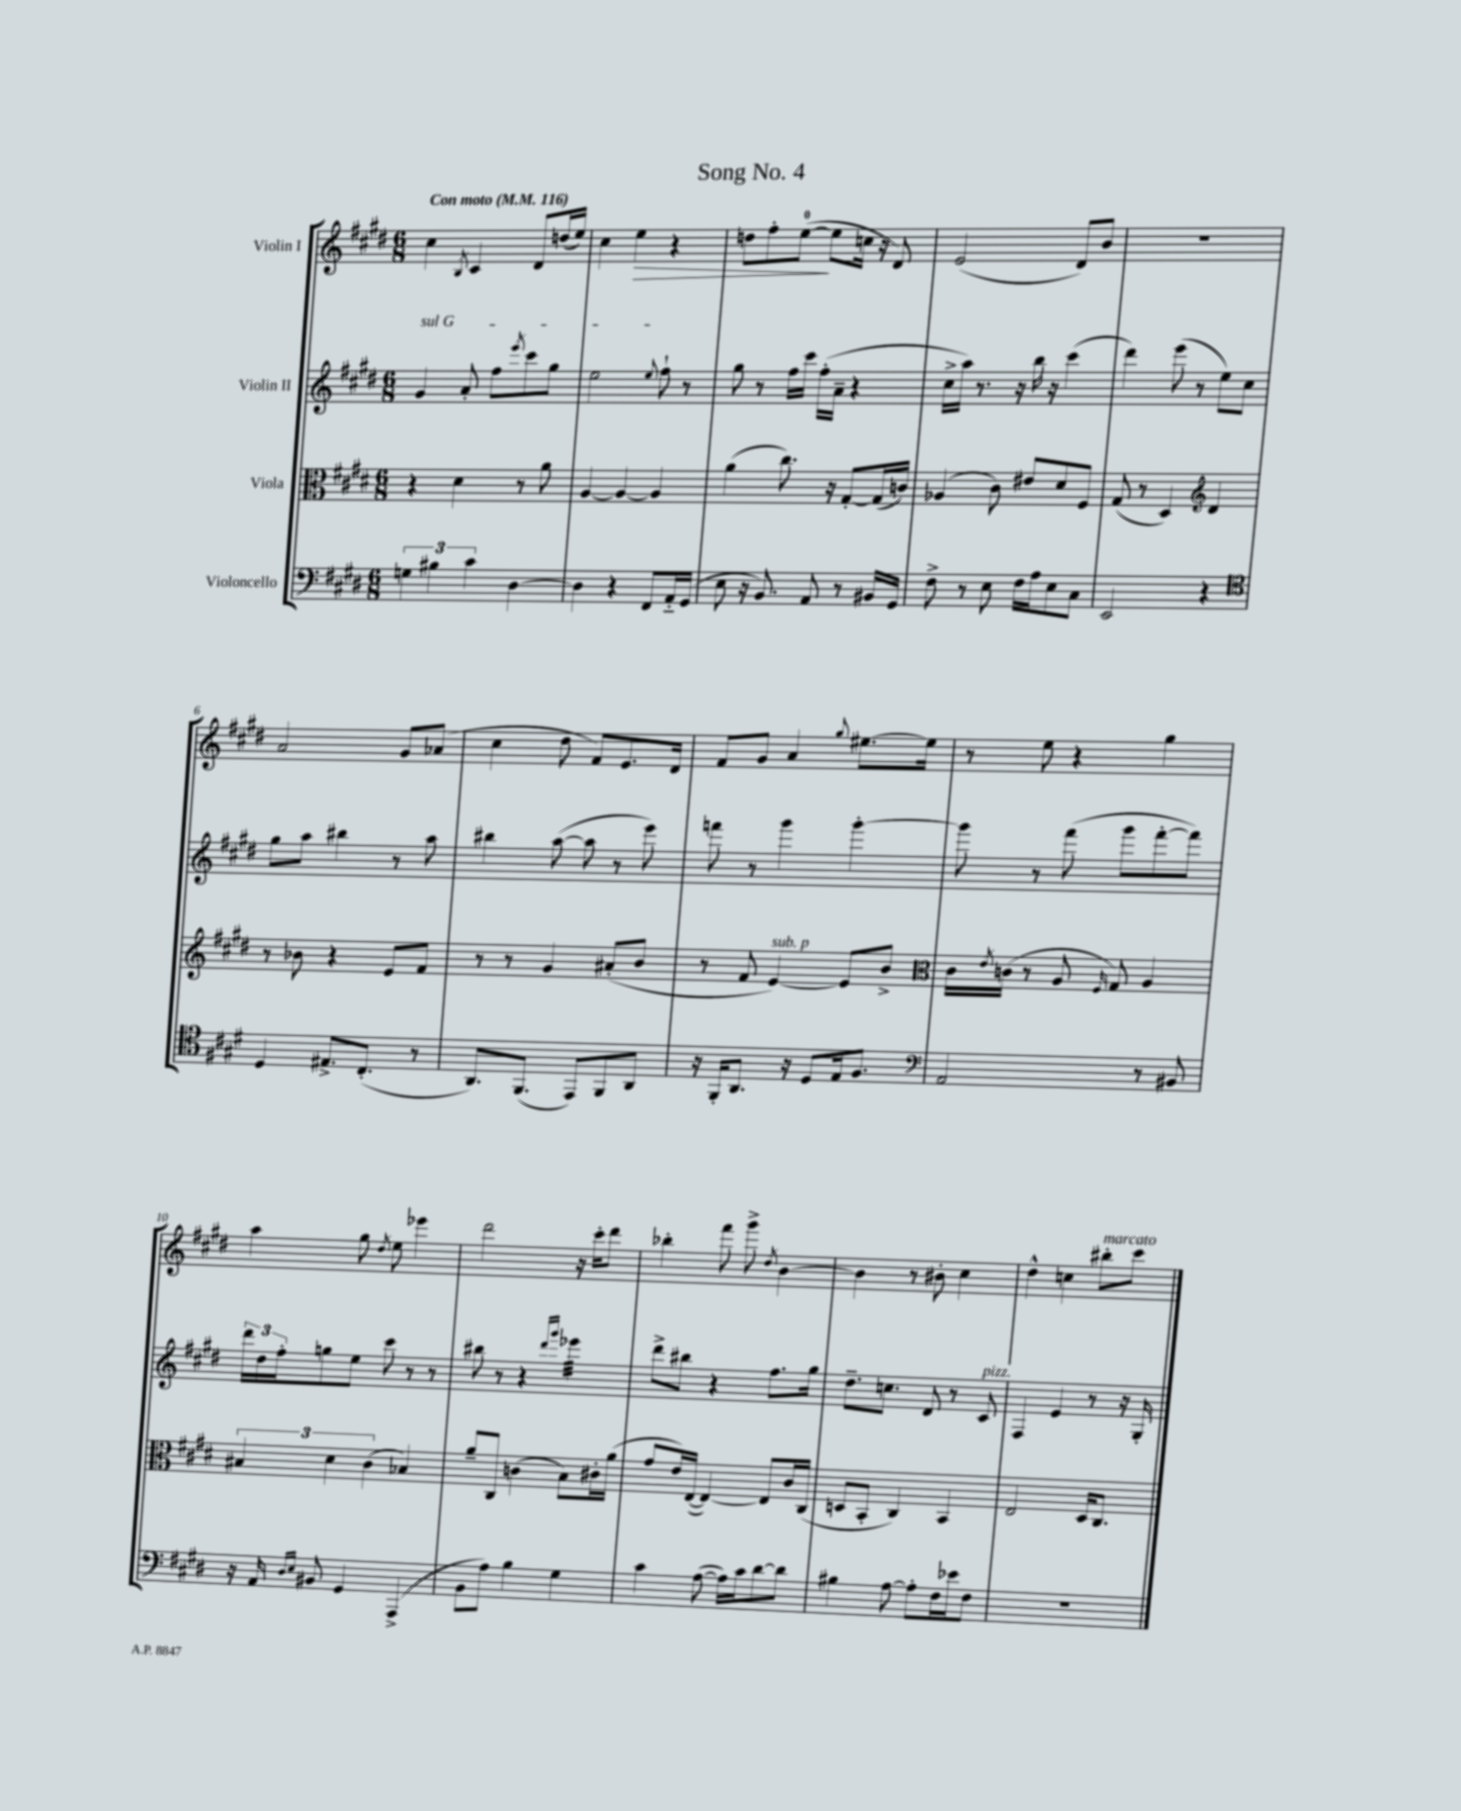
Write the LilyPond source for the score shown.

\header { title = "Song No. 4" }
<<
\new StaffGroup <<
\new Staff = "s0" \with { instrumentName = "Violin I" } {
    \clef treble \key e \major \numericTimeSignature \time 6/8 \tempo "Con moto" 4 = 116
    cis''4 \acciaccatura { b8 } cis'4 dis'8 d''16( e''16) |
    cis''4 e''4\> r4 |
    d''8 fis''8-. e''8-0~\!( e''8 c''16 r16 dis'8) |
    e'2( dis'8) b'8 |
    R2. |
    a'2 gis'8 aes'8( |
    cis''4 dis''8 fis'8) e'8. dis'16 |
    fis'8 gis'8 a'4 \appoggiatura { gis''8 } eis''8.~ eis''16 |
    r8 e''8 r4 gis''4 |
    a''4 gis''8 \acciaccatura { dis''8 } e''8 ees'''4 |
    dis'''2 r16 cis'''16-. dis'''8 |
    bes''4-. fis'''8 gis'''8-> \acciaccatura { dis''8 } b'4~ |
    b'4 r8 bis'8-. cis''4 |
    dis''4-^ c''4 bis''8-.^\markup { \italic "marcato" } cis'''8 \bar "|." |
}
\new Staff = "s1" \with { instrumentName = "Violin II" } {
    \clef treble \key e \major \numericTimeSignature \time 6/8
    \once \override TextSpanner.bound-details.left.text = \markup { \italic "sul G" } gis'4\startTextSpan a'8-. fis''8 \acciaccatura { e'''8 } cis'''8 gis''8 |
    e''2 \appoggiatura { e''8 } fis''8-!\stopTextSpan r8 |
    gis''8 r8 fis''16 cis'''16 fis''16-.( a'16-- r4 |
    cis''16-> a''16) r8. r16 b''16 r16 cis'''4( |
    dis'''4) e'''8( r8 e''8) cis''8 |
    gis''8 a''8 bis''4 r8 a''8 |
    bis''4 a''8~( a''8 r8 e'''8) |
    f'''8 r8 gis'''4 gis'''4~-. |
    gis'''8 r8 fis'''8( gis'''8 fis'''8~-. fis'''8) |
    \tuplet 3/2 { dis'''16 dis''16 fis''16-. } g''8 e''8 cis'''8 r8 r8 |
    bis''8 r8 r4 \grace { dis'''16 gis'''16 } ees'''4:32 |
    dis'''8-> bis''8 r4 fis''8. gis''16 |
    dis''8.-- c''8. dis'8 r8 cis'8^\markup { \italic "pizz." } |
    fis4 e'4 r8 r16 gis16-. \bar "|." |
}
\new Staff = "s2" \with { instrumentName = "Viola" } {
    \clef alto \key e \major \numericTimeSignature \time 6/8
    r4 dis'4 r8 a'8 |
    a4~ a4~ a4 |
    a'4( cis''8.) r16 gis8~-. gis16( c'16) |
    aes4( cis'8) eis'8 dis'8 fis8 |
    gis8( r8 dis4) \clef treble dis'4 |
    r8 bes'8 r4 e'8 fis'8 |
    r8 r8 gis'4 ais'8-.( b'8 |
    r8 fis'8 e'4~^\markup { \italic "sub. p" }) e'8 b'8-> |
    \clef alto cis'16 \acciaccatura { e'8 } c'16( r8 a8 \grace { fis16 } gis8) a4 |
    \tuplet 3/2 { bis4 dis'4 cis'4( } bes4) |
    a'8-- cis8 c'4( b8) cis'16-. a'16( |
    gis'8 e'16) e16~( e4~) e8 cis'16 cis16( |
    d8 b,8-. cis4) b,4 |
    e2 dis16 cis8. \bar "|." |
}
\new Staff = "s3" \with { instrumentName = "Violoncello" } {
    \clef bass \key e \major \numericTimeSignature \time 6/8
    \tuplet 3/2 { g4 bis4 cis'4 } dis4~ |
    dis4 r4 fis,8 a,16-_ gis,16( |
    e8 r16 b,8.) a,8 r8 bis,16 gis,16 |
    fis8-> r8 e8 fis16 a16 e8 cis8 |
    e,2 r4 |
    \clef tenor dis4 eis8.-> cis8.-.( r8 |
    a,8.) fis,8.( e,8) fis,8 a,8 |
    r16 fis,16-. a,8. r16 dis8 e16 fis8. |
    \clef bass a,2 r8 bis,8 |
    r16 a,16 \grace { dis16 e16 } bis,8 gis,4 a,,4->( |
    b,8 a8) b4 gis4 |
    cis'4 a8~( a16) cis'16 dis'8~ dis'8 |
    bis4 a8~ a8-. fis16 ees'16 fis8 |
    R2. \bar "|." |
}
>>
>>
